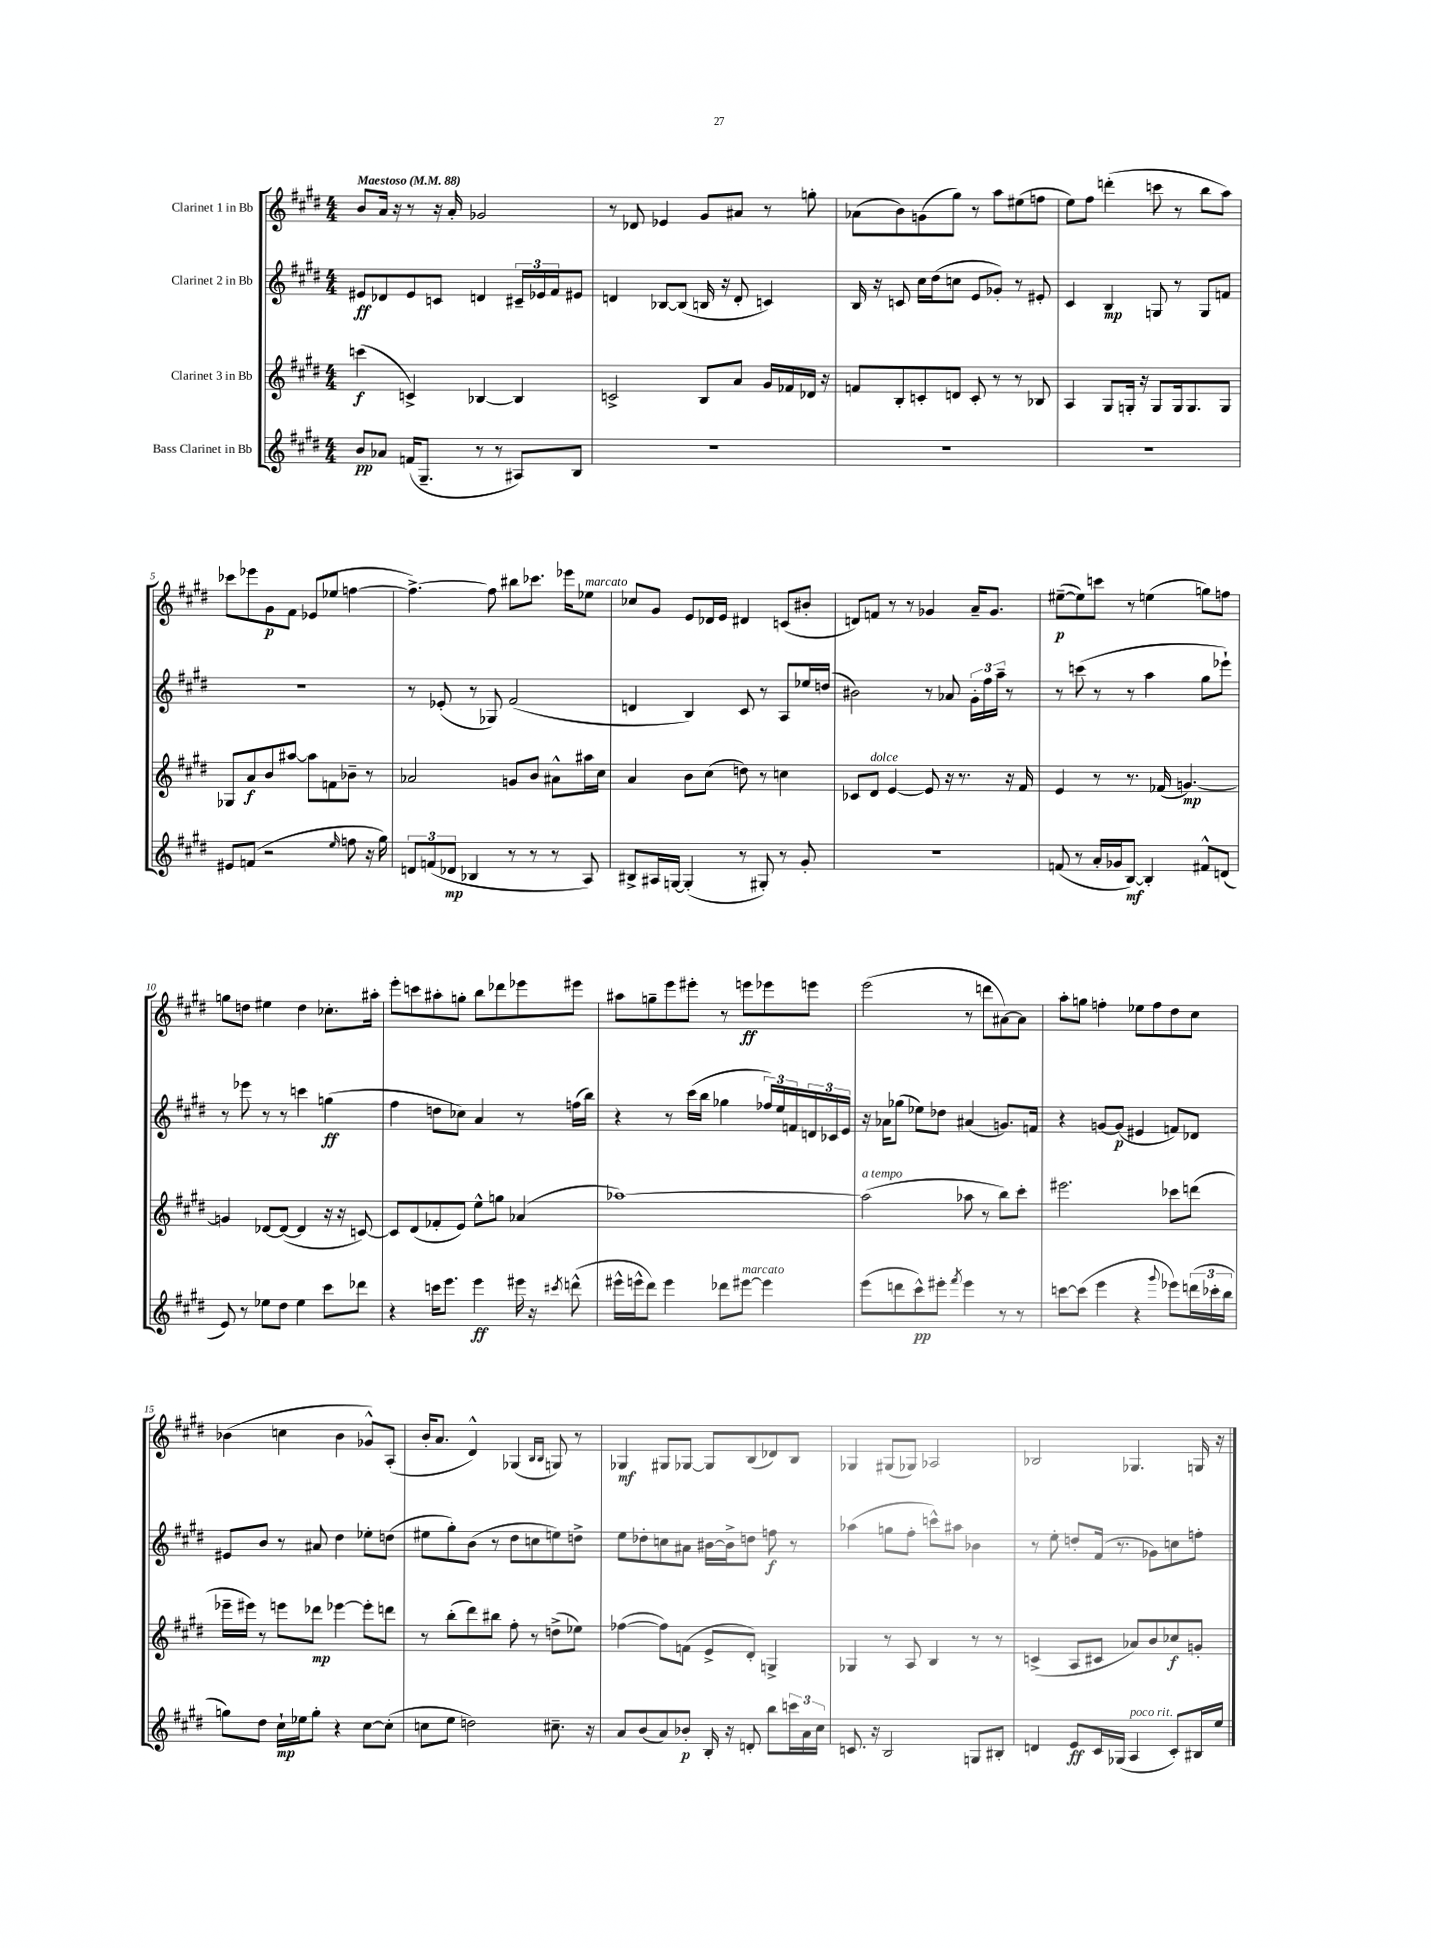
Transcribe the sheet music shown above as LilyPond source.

<<
\new StaffGroup <<
\new Staff = "s0" \with { instrumentName = "Clarinet 1 in Bb" } {
    \clef treble \key e \major \numericTimeSignature \time 4/4 \tempo "Maestoso" 4 = 88
    b'8 a'16 r16 r8 r16 a'16-. ges'2 |
    r8 des'8 ees'4 gis'8 ais'8 r8 g''8-. |
    aes'8( b'8) g'8( gis''8) r8 a''8 eis''8( f''8 |
    e''8) fis''8 d'''4-.( c'''8 r8 b''8 a''8) |
    ces'''8 ees'''8 gis'8\p fis'8 ees'8( ees''8 f''4~ |
    f''4.~->) f''8 bis''8 ces'''8. ees'''16 ees''8^\markup { \italic "marcato" } |
    ces''8 gis'8 e'8 des'16 e'16 dis'4 c'8( bis'8-. |
    d'8) f'8 r8 r8 ges'4 a'16-- ges'8. |
    eis''8~--\p( eis''8) c'''8 r8 e''4( g''8) f''8 |
    g''8 d''8 eis''4 d''4 ces''8.-. ais''16-. |
    e'''8-. c'''8 ais''8-. g''8-. b''8 des'''8 ees'''8 eis'''8 |
    ais''8 g''8-- e'''8 eis'''8-. r8 e'''8\ff ees'''8 e'''8 |
    e'''2( r8 d'''8 ais'8~) ais'8 |
    a''8-. g''8 f''4-. ees''8 f''8 dis''8 cis''8 |
    bes'4( c''4 bes'4 ges'8-^) a8-.( |
    b'16-. a'8. dis'4-^) ges4( \grace { b16 b16 } g8) r8 |
    ges4\mf gis8 ges8~ ges8 b8( des'8) b8 |
    ges4 gis8( ges8) aes2 |
    bes2 ges4. g16 r16 \bar "|." |
}
\new Staff = "s1" \with { instrumentName = "Clarinet 2 in Bb" } {
    \clef treble \key e \major \numericTimeSignature \time 4/4
    eis'8\ff des'8 eis'8 c'8 d'4 \tuplet 3/2 { cis'16-- ees'16 fis'16 } eis'8 |
    d'4 bes8~ bes8( b16 r16 d'8-. c'4) |
    b16 r16 c'8 cis''16 dis''16( c''8 e'8 ges'8-.) r8 eis'8-. |
    cis'4 b4\mp g8 r8 g8 f'8 |
    r1 |
    r8 ees'8-.( r8 ges8) fis'2( |
    d'4 b4) cis'8 r8 a8 ees''16 d''16( |
    bis'2) r8 aes'8 \tuplet 3/2 { gis'16-. fis''16 a''16-- } r8 |
    r8 c'''8( r8 r8 a''4 gis''8 ees'''8-!) |
    r8 ees'''8 r8 r8 c'''4 g''4\ff( |
    fis''4 d''8 ces''8) a'4 r8 f''16( b''16) |
    r4 r8 cis'''16( b''16 ges''4 \tuplet 3/2 { fes''16) e''16 f'16 } \tuplet 3/2 { d'16 ces'16 e'16 } |
    r16 aes'16 ges''8( ees''8) des''8 ais'4( g'8.) f'16 |
    r4 g'8~ g'8\p( eis'4 f'8) des'8 |
    eis'8 b'8 r8 ais'8 dis''4 ees''8-. d''8( |
    eis''8 gis''8-.) b'8( r8 dis''8 c''8 e''8) d''8-> |
    e''8 des''8-. c''8 ais'8 bis'16~ bis'16-> d''8 f''8\f r8 |
    aes''4( g''8 fis''8-. c'''8-^) ais''8 bes'4 |
    r8 e''8-. d''8-. fis'16( r8. ges'8) c''8 f''8-. \bar "|." |
}
\new Staff = "s2" \with { instrumentName = "Clarinet 3 in Bb" } {
    \clef treble \key e \major \numericTimeSignature \time 4/4
    c'''4\f( c'4->) bes4~ bes4 |
    c'2-> b8 a'8 gis'16 fes'16 des'16 r16 |
    f'8 b8-. c'8-. d'8 c'8-. r8 r8 bes8 |
    a4 gis8 g16-. r16 g8 g16 g8. g8 |
    ges8 a'8\f b'8 ais''8~ ais''8 f'8 bes'8-- r8 |
    aes'2 g'8 b'8 ais'8-^ ais''16 cis''16 |
    a'4 b'8 cis''8( d''8) r8 c''4 |
    ces'8 dis'8^\markup { \italic "dolce" } e'4~ e'8 r16 r8. r16 fis'16 |
    e'4 r8 r8. fes'16( g'4.~\mp) |
    g'4 des'8~ des'8~( des'4 r16 r16 c'8~) |
    c'8 dis'8( fes'8-. e'8) e''8-^ g''8 aes'4( |
    aes''1~) |
    aes''2^\markup { \italic "a tempo" }( aes''8 r8 b''8) cis'''8-. |
    eis'''2. ces'''8 d'''8( |
    ees'''16-- eis'''16) r8 e'''8 des'''8\mp ees'''4~ ees'''8-. d'''8 |
    r8 b''8-.( dis'''8) bis''8 fis''8-. r8 d''8->( ees''8) |
    fes''4~( fes''8) f'8( e'8-> dis'8-.) g4-> |
    ges4 r8 a8 b4 r8 r8 |
    c'4->( a8 cis'8 aes'8) b'8 ces''8\f g'8-. \bar "|." |
}
\new Staff = "s3" \with { instrumentName = "Bass Clarinet in Bb" } {
    \clef treble \key e \major \numericTimeSignature \time 4/4
    b'8\pp aes'8 f'16( gis8.-- r8 r8 ais8) b8 |
    R1 |
    R1 |
    R1 |
    eis'8 f'8( r2 \grace { e''16 } f''8 r16 gis''16) |
    \tuplet 3/2 { d'8 f'8( des'8\mp } bes4 r8 r8 r8 a8) |
    bis8-> ais16 g16~ g4-.( r8 gis8-.) r8 gis'8-. |
    R1 |
    f'8( r8 a'16-. ges'16 b8~\mf) b4-. fis'8-^ d'8( |
    e'8) r8 ees''8 dis''8 ees''4 cis'''8 des'''8 |
    r4 c'''16 e'''8. e'''4\ff eis'''16 r16 \acciaccatura { cis'''8 } d'''8-^( |
    eis'''16-^ e'''16-^ dis'''8) e'''4 des'''8 eis'''8~^\markup { \italic "marcato" } eis'''4 |
    e'''8( d'''8 cis'''8-^\pp) eis'''8-. \acciaccatura { fis'''8 } eis'''4 r8 r8 |
    c'''8~ c'''8( e'''4 r4 \appoggiatura { gis'''8 } ees'''8) \tuplet 3/2 { d'''16( ces'''16-. b''16 } |
    g''8) dis''8 cis''16-!\mp ees''16 g''8-. r4 cis''8~ cis''8-.( |
    c''8 e''8 d''2) cis''8.-- r16 |
    a'8 b'8( a'8) bes'8-.\p b16-. r16 d'8-. b''8 \tuplet 3/2 { c'''16 a'16 cis''16 } |
    c'8. r16 b2 g8 bis8-. |
    d'4 e'8\ff cis'16 ges16( a4^\markup { \italic "poco rit." } cis'8-.) bis16 e''16 \bar "|." |
}
>>
>>
